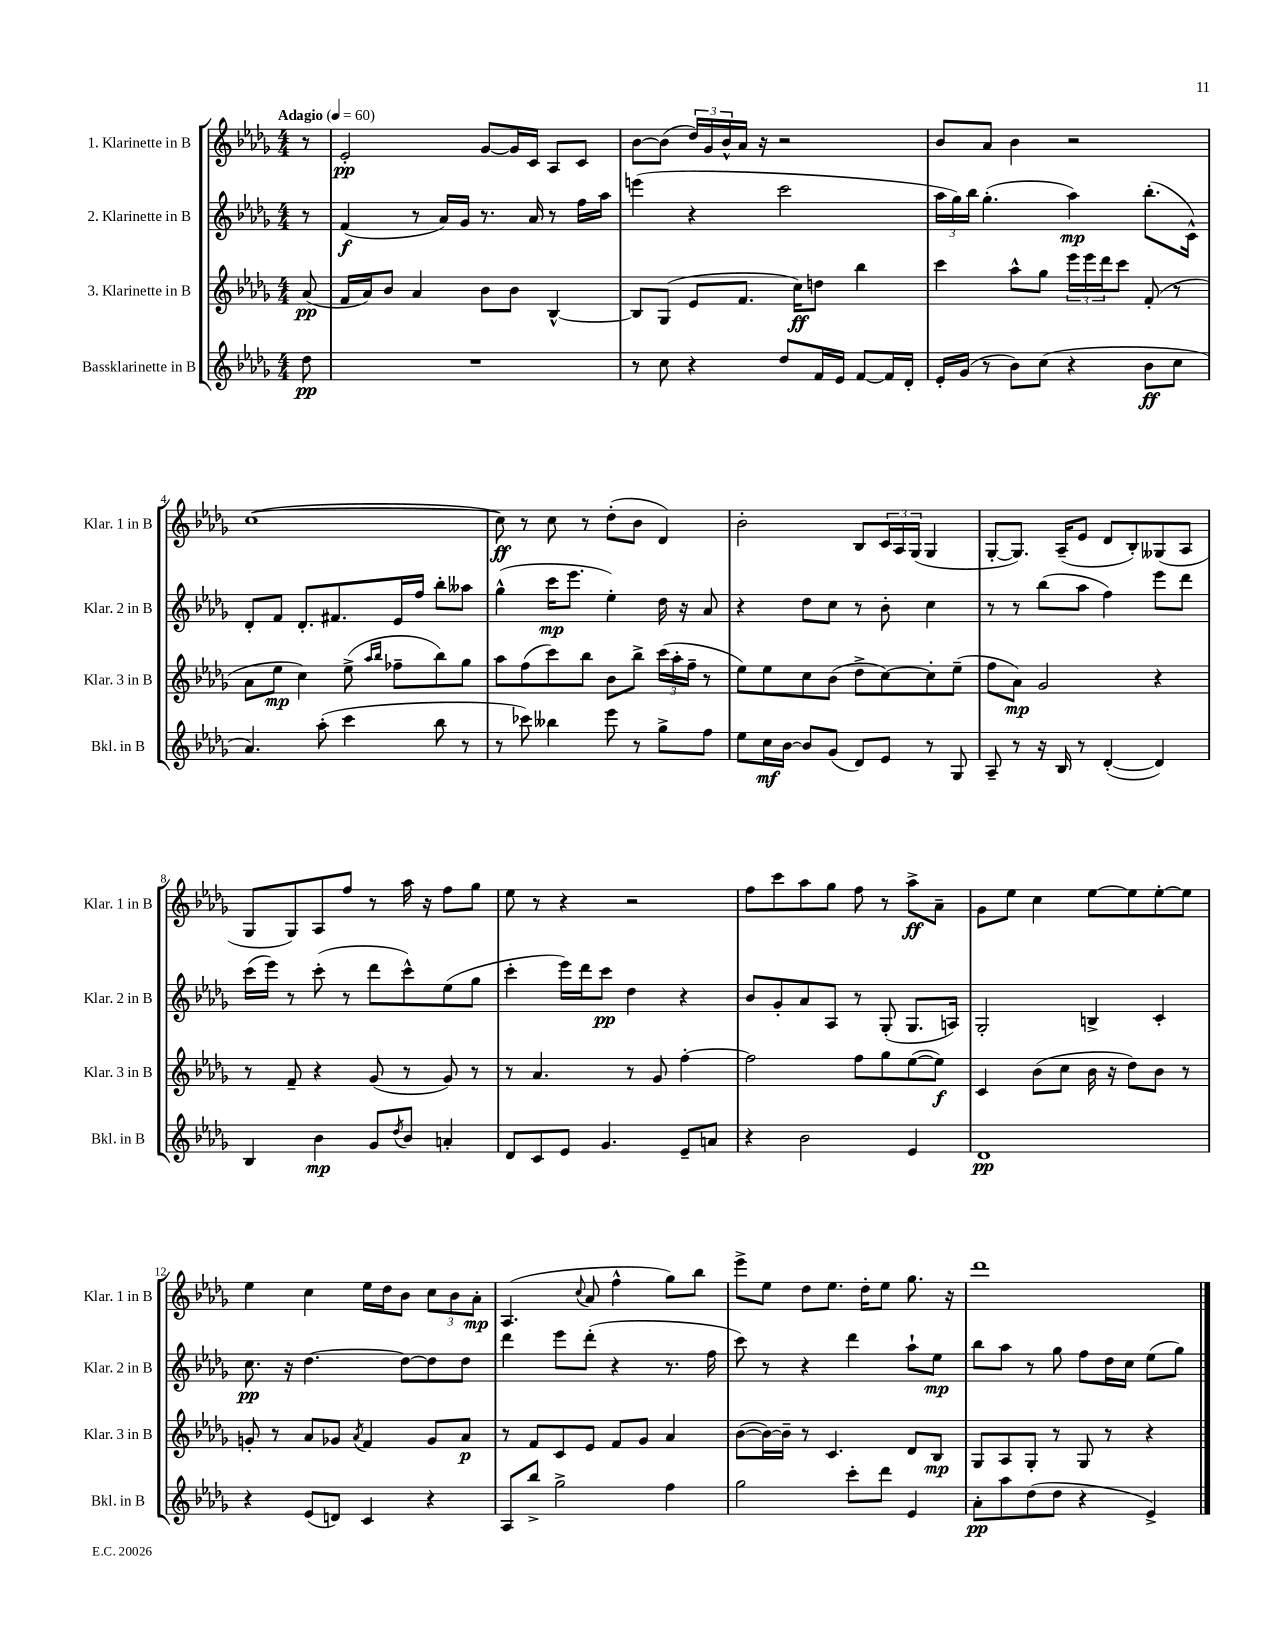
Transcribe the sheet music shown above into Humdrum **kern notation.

**kern	**dynam	**kern	**dynam	**kern	**dynam	**kern	**dynam
*part4	*part4	*part3	*part3	*part2	*part2	*part1	*part1
*staff4	*staff4	*staff3	*staff3	*staff2	*staff2	*staff1	*staff1
*I"Bassklarinette in B	*	*I"3. Klarinette in B	*	*I"2. Klarinette in B	*	*I"1. Klarinette in B	*
*I'Bkl. in B	*	*I'Klar. 3 in B	*	*I'Klar. 2 in B	*	*I'Klar. 1 in B	*
*clefG2	*	*clefG2	*	*clefG2	*	*clefG2	*
*k[b-e-a-d-g-]	*	*k[b-e-a-d-g-]	*	*k[b-e-a-d-g-]	*	*k[b-e-a-d-g-]	*
*M4/4	*	*M4/4	*	*M4/4	*	*M4/4	*
*MM60	*	*MM60	*	*MM60	*	*MM60	*
=	=	=	=	=	=	=	=
!	!	!	!	!	!	!LO:TX:a:B:t=Adagio	!
8dd-\	pp	(8a-/	pp	8r	.	8r	.
=1	=1	=1	=1	=1	=1	=1	=1
1r	.	16f/LL	.	(4f/	f	2e-'/	pp
.	.	16a-/J)	.	.	.	.	.
.	.	8b-/J	.	.	.	.	.
.	.	4a-/	.	8r	.	.	.
.	.	.	.	16a-/LL)	.	.	.
.	.	.	.	16g-/JJ	.	.	.
.	.	8b-\L	.	8.r	.	[8g-/L	.
.	.	8b-\J	.	.	.	16g-/L]	.
.	.	.	.	16a-/	.	16c/JJ	.
.	.	[4B-^^/	.	8r	.	8A-/L	.
.	.	.	.	16ff\LL	.	8c/J	.
.	.	.	.	16aa-\JJ	.	.	.
=2	=2	=2	=2	=2	=2	=2	=2
8r	.	8B-/L]	.	(4eeen\	.	[8b-\L	.
8cc\	.	(8G-/J	.	.	.	(8b-\J]	.
4r	.	8e-/L	.	4r	.	24dd-/LL)	.
.	.	.	.	.	.	24g-/	.
.	.	.	.	.	.	24b-^^/	.
.	.	8.f/J	.	.	.	16a-/JJ	.
.	.	.	.	.	.	16r	.
8dd-/L	.	.	.	2ccc\	.	2r	.
.	.	16cc\KL)	ff	.	.	.	.
16f/L	.	8ddn\J	.	.	.	.	.
16e-/JJ	.	.	.	.	.	.	.
[8f/L	.	4bb-\	.	.	.	.	.
16f/L]	.	.	.	.	.	.	.
16d-'/JJ	.	.	.	.	.	.	.
=3	=3	=3	=3	=3	=3	=3	=3
16e-'/LL	.	4ccc\	.	24aa-\LL	.	8b-/L	.
.	.	.	.	24gg-\)	.	.	.
(16g-/JJ	.	.	.	.	.	.	.
.	.	.	.	24bb-\JJ	.	.	.
8r	.	.	.	(4.gg-'\	.	8a-/J	.
8b-\L)	.	8aa-^^\L	.	.	.	4b-\	.
(8cc\J	.	8gg-\J	.	.	.	.	.
4r	.	24eee-\LL	.	4aa-\)	mp	2r	.
.	.	24eee-\	.	.	.	.	.
.	.	24ddd-\J	.	.	.	.	.
.	.	8ccc\J	.	.	.	.	.
8b-\L	ff	(8f'/	.	(8.bb-'\L	.	.	.
8cc\J	.	8r	.	.	.	.	.
.	.	.	.	16c^^\Jk)	.	.	.
!!LO:LB:g=z
=4	=4	=4	=4	=4	=4	=4	=4
4.a-/)	.	8a-\L	.	8d-'/L	.	([1cc	.
.	.	8ee-\J	mp	8f/J	.	.	.
.	.	4cc\)	.	8.d-'/L	.	.	.
(8aa-'\	.	.	.	.	.	.	.
.	.	.	.	8.f#X/	.	.	.
4ccc\	.	(8ee-^\	.	.	.	.	.
.	.	16qqaa-/LL	.	.	.	.	.
.	.	16qqbb-/JJ	.	.	.	.	.
.	.	8ff-X~\L	.	16e-/L	.	.	.
.	.	.	.	16ff/JJ	.	.	.
8bb-\	.	8bb-\)	.	8bb-'\L	.	.	.
8r	.	8gg-\J	.	8aa--X\J	.	.	.
=5	=5	=5	=5	=5	=5	=5	=5
8r	.	8aa-\L	.	(4gg-^^\	.	8cc\])	ff
8ccc-X\)	.	(8ff\	.	.	.	8r	.
4bb--X\	.	8ccc\)	.	16ccc\KL	mp	8cc\	.
.	.	.	.	8.eee-\J	.	.	.
.	.	8bb-\J	.	.	.	8r	.
8eee-\	.	8b-\L	.	4ee-'\)	.	(8dd-'\L	.
8r	.	8bb-^\J	.	.	.	8b-\J	.
8gg-^\L	.	(24ccc\LL	.	16dd-\	.	4d-/)	.
.	.	24aa-'\	.	.	.	.	.
.	.	.	.	16r	.	.	.
.	.	24ff~\JJ	.	.	.	.	.
8ff\J	.	8r	.	8a-/	.	.	.
=6	=6	=6	=6	=6	=6	=6	=6
8ee-\L	.	8ee-\L)	.	4r	.	2b-'\	.
16cc\L	mf	8ee-\	.	.	.	.	.
[16b-\JJ	.	.	.	.	.	.	.
8b-/L]	.	8cc\	.	8dd-\L	.	.	.
(8g-/J	.	(8b-\J	.	8cc\J	.	.	.
8d-/L)	.	8dd-^\L	.	8r	.	8B-/L	.
8e-/J	.	[8cc\)	.	8b-'\	.	24c/L	.
.	.	.	.	.	.	24A-/	.
.	.	.	.	.	.	(24G-/JJ	.
8r	.	8cc'\]	.	4cc\	.	4G-/	.
8G-/	.	(8ee-~\J	.	.	.	.	.
=7	=7	=7	=7	=7	=7	=7	=7
8A-~/	.	8ff\L	.	8r	.	[8G-'/L	.
8r	.	8a-\J)	mp	8r	.	8.G-/J])	.
16r	.	2g-/	.	(8bb-\L	.	.	.
16B-/	.	.	.	.	.	(16A-~/KL	.
8r	.	.	.	8aa-\J	.	8e-/J	.
([4d-'/	.	.	.	4ff\)	.	8d-/L	.
.	.	.	.	.	.	8B-'/)	.
4d-/])	.	4r	.	8eee-\L	.	(8G--X/	.
.	.	.	.	8ddd-\J	.	8A-/J	.
!!LO:LB:g=z
=8	=8	=8	=8	=8	=8	=8	=8
4B-/	.	8r	.	(16ccc\LL	.	8G-/L	.
.	.	.	.	16eee-\JJ)	.	.	.
.	.	8f~/	.	8r	.	8G-/)	.
4b-\	mp	4r	.	(8ccc'\	.	8A-/	.
.	.	.	.	8r	.	8ff/J	.
8g-/L	.	(8g-/	.	8ddd-\L	.	8r	.
8qdd-/	.	.	.	.	.	.	.
8b-/J	.	8r	.	8ccc^^\)	.	16aa-\	.
.	.	.	.	.	.	16r	.
4an'/	.	8g-/)	.	(8ee-\	.	8ff\L	.
.	.	8r	.	8gg-\J	.	8gg-\J	.
=9	=9	=9	=9	=9	=9	=9	=9
8d-/L	.	8r	.	4ccc'\	.	8ee-\	.
8c/	.	4.a-/	.	.	.	8r	.
8e-/J	.	.	.	16eee-\LL)	.	4r	.
.	.	.	.	16ddd-\J	.	.	.
4.g-/	.	.	.	8ccc\J	pp	.	.
.	.	8r	.	4dd-\	.	2r	.
.	.	8g-/	.	.	.	.	.
8e-~/L	.	[4ff'\	.	4r	.	.	.
8an/J	.	.	.	.	.	.	.
=10	=10	=10	=10	=10	=10	=10	=10
4r	.	2ff\]	.	8b-/L	.	8ff\L	.
.	.	.	.	8g-'/	.	8ccc\	.
2b-\	.	.	.	8a-/	.	8aa-\	.
.	.	.	.	8A-/J	.	8gg-\J	.
.	.	8ff\L	.	8r	.	8ff\	.
.	.	8gg-\	.	(8G-'/	.	8r	.
4e-/	.	([8ee-\	.	8.G-/L	.	8aa-^\L	ff
.	.	8ee-\J])	f	.	.	8a-~\J	.
.	.	.	.	16An/Jk)	.	.	.
=11	=11	=11	=11	=11	=11	=11	=11
1d-	pp	4c/	.	2G-'/	.	8g-\L	.
.	.	.	.	.	.	8ee-\J	.
.	.	(8b-\L	.	.	.	4cc\	.
.	.	8cc\J	.	.	.	.	.
.	.	16b-\	.	4Bn^/	.	[8ee-\L	.
.	.	16r	.	.	.	.	.
.	.	8dd-\L)	.	.	.	8ee-\]	.
.	.	8b-\J	.	4c'/	.	[8ee-'\	.
.	.	8r	.	.	.	8ee-\J]	.
!!LO:LB:g=z
=12	=12	=12	=12	=12	=12	=12	=12
4r	.	8gn'/	.	8.cc\	pp	4ee-\	.
.	.	8r	.	.	.	.	.
.	.	.	.	16r	.	.	.
(8e-/L	.	8a-/L	.	[4.dd-\	.	4cc\	.
8dn/J)	.	8g-X/J	.	.	.	.	.
.	.	8qa-/	.	.	.	.	.
4c/	.	4f/	.	.	.	16ee-\LL	.
.	.	.	.	.	.	16dd-\J	.
.	.	.	.	8dd-\L_	.	8b-\J	.
4r	.	8g-/L	.	8dd-\]	.	12cc\L	.
.	.	.	.	.	.	12b-\	.
.	.	8a-/J	p	8dd-\J	.	.	.
.	.	.	.	.	.	12a-'\J	mp
=13	=13	=13	=13	=13	=13	=13	=13
8A-/L	.	8r	.	4ddd-\	.	(4.A-/	.
8bb-^/J	.	8f/L	.	.	.	.	.
2gg-^\	.	8c/	.	8eee-\L	.	.	.
.	.	.	.	.	.	8qqcc/	.
.	.	8e-/J	.	(8ddd-'\J	.	8a-/	.
.	.	8f/L	.	4r	.	4ff^^\	.
.	.	8g-/J	.	.	.	.	.
4ff\	.	4a-/	.	8.r	.	8gg-\L)	.
.	.	.	.	.	.	8bb-\J	.
.	.	.	.	16ff\	.	.	.
=14	=14	=14	=14	=14	=14	=14	=14
2gg-\	.	([8b-\L	.	8ccc\)	.	8eee-^\L	.
.	.	16b-\L_)	.	8r	.	8ee-\J	.
.	.	16b-~\JJ]	.	.	.	.	.
.	.	8r	.	4r	.	8dd-\L	.
.	.	4.c/	.	.	.	8.ee-\J	.
8ccc'\L	.	.	.	4ddd-\	.	.	.
.	.	.	.	.	.	16dd-'\KL	.
8ddd-\J	.	.	.	.	.	8ee-\J	.
4e-/	.	8d-/L	.	8aa-`\L	.	8.gg-\	.
.	.	8B-/J	mp	8ee-\J	mp	.	.
.	.	.	.	.	.	16r	.
=15	=15	=15	=15	=15	=15	=15	=15
8a-'\L	pp	8G-/L	.	8bb-\L	.	1ddd-	.
8aa-\	.	8A-/	.	8aa-\J	.	.	.
(8dd-\	.	8G-'/J	.	8r	.	.	.
8dd-\J	.	8r	.	8gg-\	.	.	.
4r	.	8G-/	.	8ff\L	.	.	.
.	.	8r	.	16dd-\L	.	.	.
.	.	.	.	16cc\JJ	.	.	.
4e-^/)	.	4r	.	(8ee-\L	.	.	.
.	.	.	.	8gg-\J)	.	.	.
==	==	==	==	==	==	==	==
*-	*-	*-	*-	*-	*-	*-	*-
